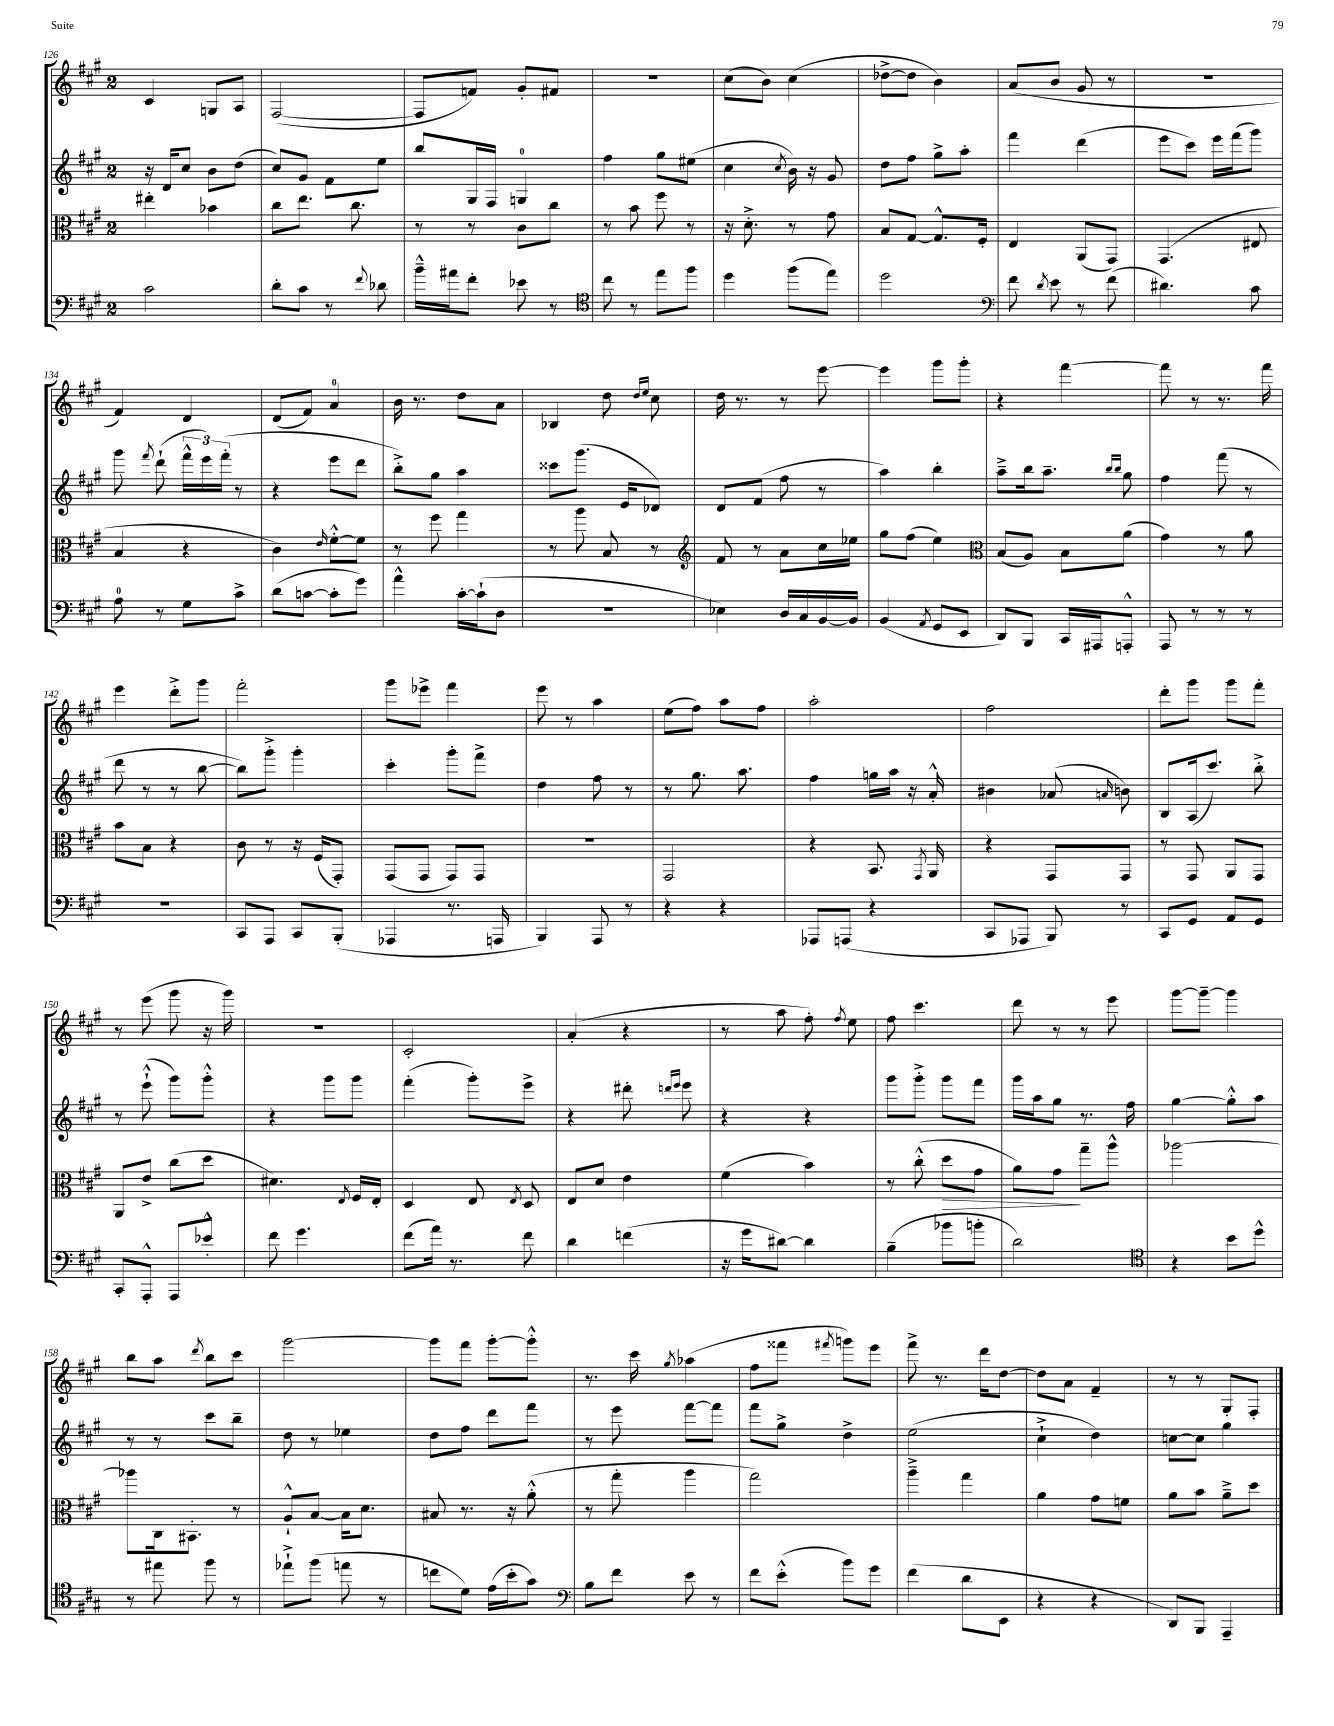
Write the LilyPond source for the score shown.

<<
\new StaffGroup <<
\new Staff = "s0" {
    \clef treble \key a \major \once \override Staff.TimeSignature.style = #'single-digit \time 2/4
    \autoBeamOff cis'4 g8[ a8] |
    fis2~( |
    fis8[ f'8]) gis'8[-. fis'8] |
    r2 |
    cis''8[( b'8]) cis''4( |
    des''8[~-> des''8] b'4) |
    a'8[( b'8] gis'8 r8 |
    R2 |
    fis'4) d'4 |
    d'8[( fis'8]) a'4-0 |
    b'16 r8. d''8[ a'8] |
    bes4 d''8 \grace { d''16[ e''16] } cis''8 |
    d''16 r8. r8 e'''8~ |
    e'''4 gis'''8[ gis'''8]-. |
    r4 fis'''4~ |
    fis'''8 r8 r8. fis'''16 |
    e'''4 d'''8[-.-> gis'''8] |
    fis'''2-. |
    gis'''8[ ees'''8]-> fis'''4 |
    e'''8 r8 a''4 |
    e''8[( fis''8]) a''8[ fis''8] |
    a''2-. |
    fis''2 |
    d'''8[-. gis'''8] gis'''8[ fis'''8]-. |
    r8 e'''8( gis'''8 r16 gis'''16) |
    R2 |
    cis'2-. |
    a'4-.( r4 |
    r8 a''8 fis''8-.) \acciaccatura { fis''8 } e''8 |
    fis''8 cis'''4. |
    d'''8 r8 r8 e'''8 |
    gis'''8[~ gis'''8]~-- gis'''4 |
    b''8[ a''8] \acciaccatura { d'''8 } b''8[ cis'''8] |
    gis'''2~ |
    gis'''8[ fis'''8] gis'''8[~-. gis'''8]-.-^ |
    r8. cis'''16 \acciaccatura { gis''8 } aes''4( |
    fis''8[ fisis'''8] \acciaccatura { fis'''8 } g'''8[) e'''8] |
    fis'''8-> r8. d'''16[ d''8]~ |
    d''8[ a'8] fis'4-- |
    r8 r8 gis8[-. fis8]-. \bar "|." |
}
\new Staff = "s1" {
    \clef treble \key a \major \once \override Staff.TimeSignature.style = #'single-digit \time 2/4
    \autoBeamOff r16 d'16[ cis''8] b'8[ d''8]( |
    cis''8[) gis'8] fis'8[ e''8] |
    b''8[ gis16 fis16] g4-0 |
    fis''4 gis''8[ eis''8]( |
    cis''4 \acciaccatura { cis''8 } b'16) r16 gis'8 |
    d''8[ fis''8] gis''8[-> a''8]-. |
    fis'''4 d'''4( |
    e'''8[ cis'''8]) e'''16[ fis'''16( gis'''8]) |
    gis'''8 \acciaccatura { fis'''8 } d'''8-!( \tuplet 3/2 { fis'''16[-^ e'''16) fis'''16]-.( } r8 |
    r4 e'''8[ d'''8] |
    b''8[-.->) gis''8] a''4 |
    cisis'''8[ gis'''8.]( e'16[ des'8]) |
    d'8[ fis'8]( fis''8 r8 |
    a''4) b''4-. |
    a''8[---> b''16 a''8.]-- \grace { b''16[ b''16] } gis''8 |
    fis''4 fis'''8( r8 |
    d'''8 r8 r8 b''8~ |
    b''8[) gis'''8]-.-> gis'''4-. |
    cis'''4-. gis'''8[-. fis'''8]-> |
    d''4 fis''8 r8 |
    r8 gis''8. a''8. |
    fis''4 g''16[ a''16] r16 a'16-.-^ |
    bis'4 aes'8( \grace { a'16 } b'8) |
    b8[ a16( cis'''8.]) b''8-.-> |
    r8 e'''8-!-^( gis'''8[) gis'''8]-.-^ |
    r4 gis'''8[ gis'''8] |
    fis'''4-.( gis'''8[-.) e'''8]-> |
    r4 dis'''8-. \grace { d'''16[ e'''16] } e'''8 |
    r4 r4 |
    gis'''8[ gis'''8]-.-> gis'''8[ fis'''8] |
    gis'''16[ a''16 gis''8] r8. fis''16 |
    gis''4~ gis''8[-.-^ a''8] |
    r8 r8 cis'''8[ b''8]-- |
    d''8 r8 ees''4 |
    d''8[ fis''8] d'''8[ fis'''8] |
    r8 e'''8 fis'''8[~ fis'''8] |
    fis'''8[ gis''8]-> d''4-> |
    e''2( |
    cis''4-!-> d''4) |
    c''8[~ c''8] gis''4 \bar "|." |
}
\new Staff = "s2" {
    \clef alto \key a \major \once \override Staff.TimeSignature.style = #'single-digit \time 2/4
    \autoBeamOff eis''4-. bes'4 |
    cis''8[ e''8.] cis''8. |
    r8 r8 cis'8[ cis''8] |
    r8 b'8 fis''8 r8 |
    r16 d'8.-.-> r8 gis'8 |
    b8[ gis8]~ gis8.[-^ fis16]-. |
    e4 a,8[( gis,8]) |
    gis,4.( eis8 |
    b4 r4 |
    cis'4) \grace { e'16 } fis'8[~-.-^ fis'8] |
    r8 fis''8 gis''4 |
    r8 a''8 b8 r8 |
    \clef treble fis'8 r8 a'8[ cis''16 ees''16] |
    gis''8[ fis''8]( e''4) |
    \clef alto b8[( a8]) b8[ a'8]( |
    gis'4) r8 a'8 |
    b'8[ b8] r4 |
    cis'8 r8 r16 fis16[( gis,8]-.) |
    gis,8[( gis,8] gis,8[) gis,8] |
    R2 |
    gis,2 |
    r4 b,8. \acciaccatura { gis,8 } a,16 |
    r4 gis,8[ gis,8] |
    r8 gis,8 a,8[ gis,8] |
    a,8[ e'8]-> cis''8[( d''8] |
    dis'4.) \acciaccatura { e8 } fis16[ e16]-. |
    d4 e8 \acciaccatura { e8 } d8 |
    e8[ d'8] e'4 |
    fis'4( b'4) |
    r8 cis''8-.-^( d''8[\> gis'8] |
    a'8[) gis'8]\! gis''8[-- a''8]-^ |
    aes''2~ |
    aes''8[ cis16 bis,8.]-. r8 |
    a8[-!-^ b8]~ b16[ d'8.] |
    bis8 r8. r16 a'8-.-^( |
    r8 gis''8-. a''4 |
    gis''2) |
    a''4---> gis''4 |
    a'4 gis'8[ f'8] |
    a'8[ b'8] a'8[---> d''8] \bar "|." |
}
\new Staff = "s3" {
    \clef bass \key a \major \once \override Staff.TimeSignature.style = #'single-digit \time 2/4
    \autoBeamOff cis'2 |
    d'8[-. cis'8] r8 \appoggiatura { fis'8 } des'8 |
    b'16[---^ ais'16 fis'8]-. ees'8 r8 |
    \clef tenor cis''8 r8 e''8[ fis''8] |
    d''4 fis''8[( e''8]) |
    d''2 |
    \clef bass fis'8 \acciaccatura { d'8 } e'8 r8 fis'8( |
    dis'4.) cis'8 |
    a8-0 r8 gis8[ cis'8]-> |
    d'8[( c'8]~ c'8[-. gis'8]) |
    a'4-^ cis'16[~-. cis'16-!( d8] |
    R2 |
    ees4) d16[ cis16 b,16~ b,16] |
    b,4( \acciaccatura { a,8 } gis,8[ e,8] |
    d,8[) b,,8] cis,16[ ais,,16 a,,8]-.-^ |
    a,,8 r8 r8 r8 |
    R2 |
    cis,8[ a,,8] cis,8[ b,,8]-.( |
    aes,,4 r8. a,,16 |
    b,,4) a,,8 r8 |
    r4 r4 |
    aes,,8[ a,,8]( r4 |
    cis,8[ aes,,8] b,,8) r8 |
    cis,8[ gis,8] a,8[ gis,8] |
    cis,8[-. a,,8]-.-^ a,,8[ ees'8]-.-^ |
    fis'8 gis'4. |
    fis'8[( a'16]) r8. fis'8 |
    d'4 f'4( |
    r16 gis'16[ dis'8]~) dis'4 |
    b4--( bes'8[ b'8]-. |
    d'2) |
    \clef tenor r4 b'8[ d''8]-^ |
    r8 eis''8 fis''8 r8 |
    ees''8[-!-> fis''8]( e''8 r8 |
    c''8[ d'8]) e'16[( b'16-. gis'8]) |
    \clef bass b8[ fis'8] e'8 r8 |
    fis'8[ e'8]-.-^( b'8[) gis'8] |
    fis'4( d'8[ e,8] |
    r4 r4 |
    d,8[) b,,8] a,,4-- \bar "|." |
}
>>
>>
\layout { \context { \Score currentBarNumber = #126 } }
